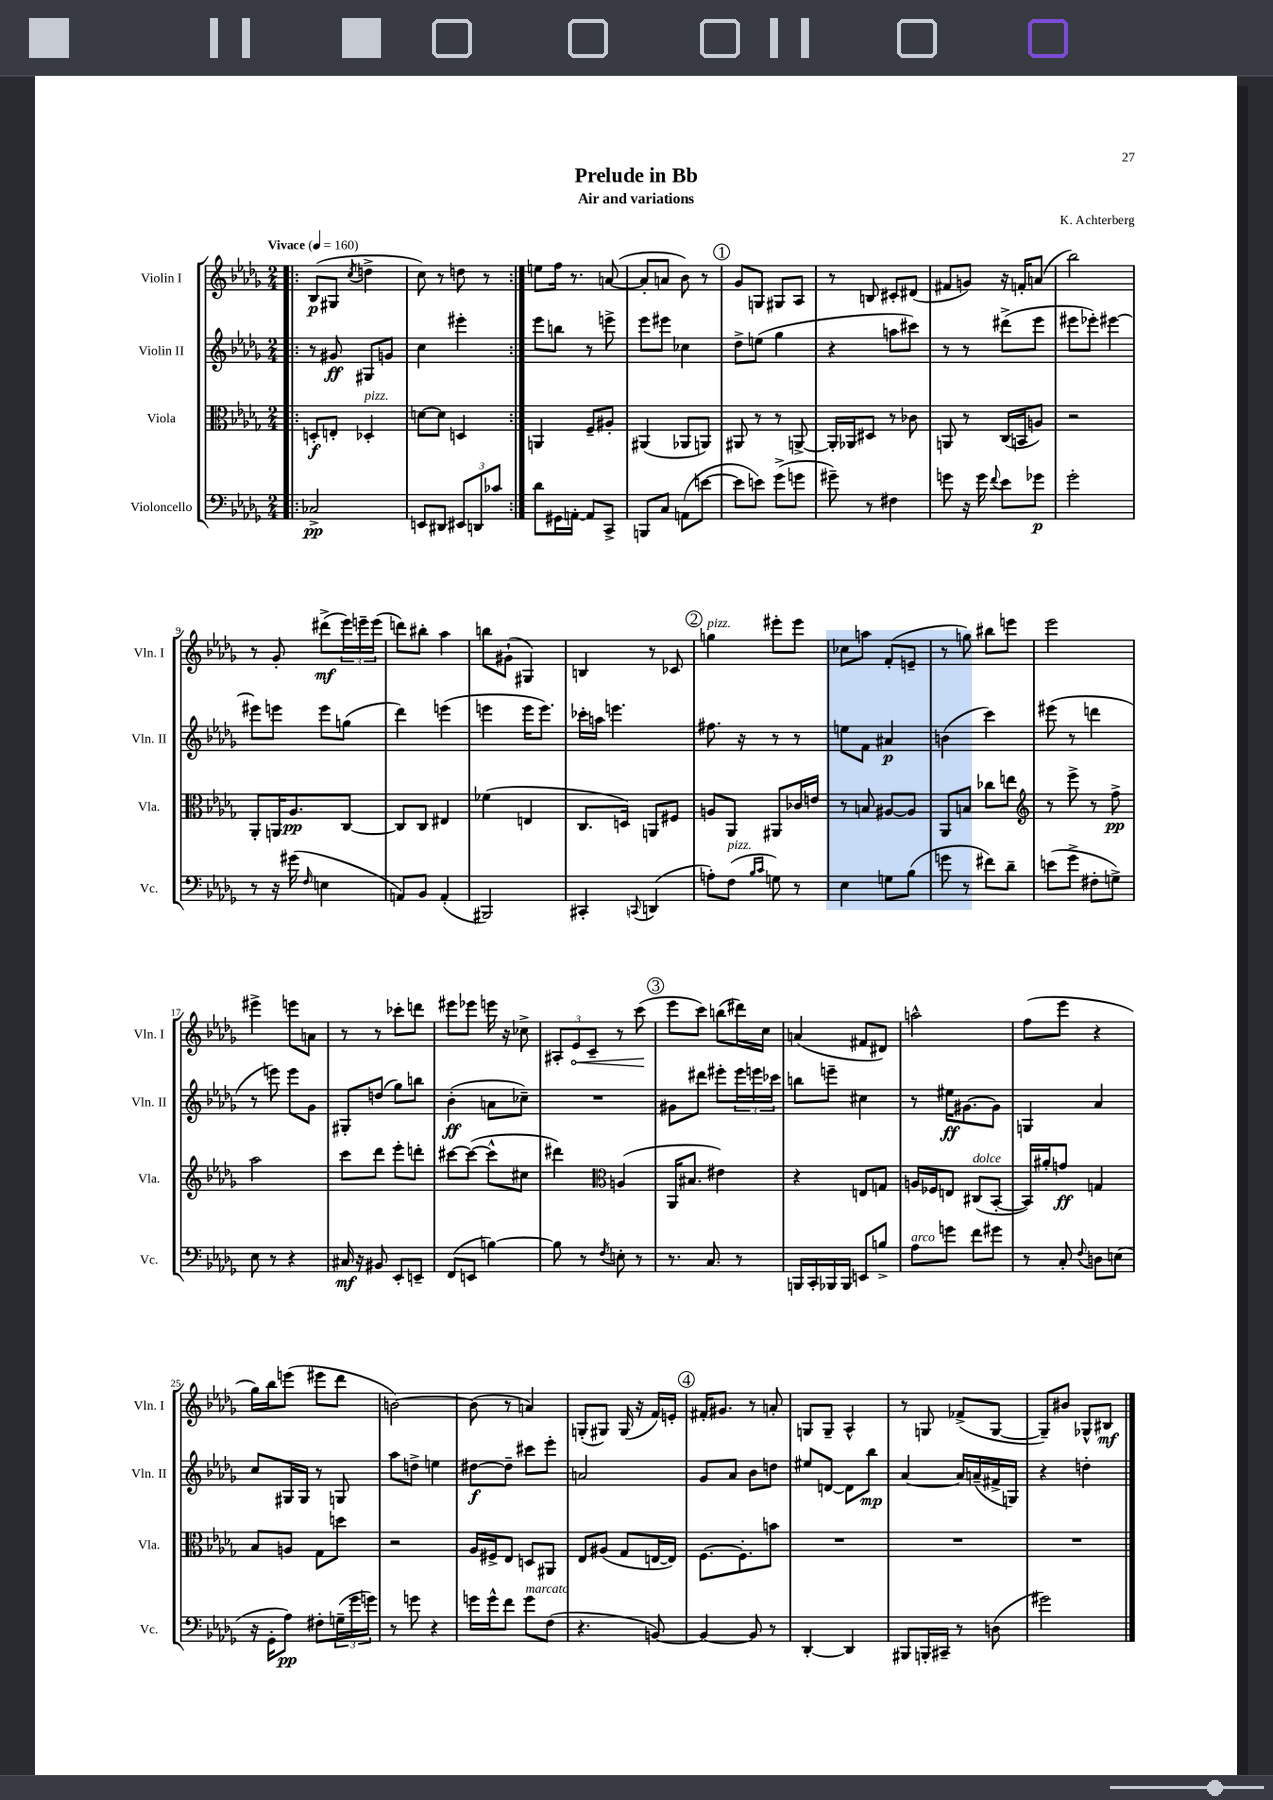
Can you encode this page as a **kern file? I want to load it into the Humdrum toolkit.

**kern	**kern	**kern	**kern
*staff4	*staff3	*staff2	*staff1
*clefF4	*clefC3	*clefG2	*clefG2
*k[b-e-a-d-g-]	*k[b-e-a-d-g-]	*k[b-e-a-d-g-]	*k[b-e-a-d-g-]
*M2/4	*M2/4	*M2/4	*M2/4
*MM160	*MM160	*MM160	*MM160
=!|:	=!|:	=!|:	=!|:
2C-^/	8D'/L	8r	(8B-/L
.	8E'/J	8g#/	8G#/J
.	.	.	8qcc/
.	4D-'/	8G#/L	4dd^\
.	.	8g/J	.
=	=	=	=
8EE/L	[8d\L	4cc\	8cc\)
8DD#/J	8d\]J	.	8r
12EE#/L	4D/	4eee#'\	8dd\
12DD/	.	.	.
.	.	.	8r
12c-/J	.	.	.
=:|!	=:|!	=:|!	=:|!
8d-\L	4AA/	8eee-\L	8ee\L
16GG#\L	.	8bb\J	16ff\Jk
[16AA'\JJ	.	.	8.r
8AA/]L	8F~/L	8r	.
8CC^/J	8A#'/J	8eee^\	([8a/
=	=	=	=
8BBB/L	(4AA#/	8eee-\L	8a'/]L
8C/J	.	8eee#\J	8a/J
(8AA\L	8AA-/L	4cc-\	8b-\)
[8e\J	8AA/J)	.	8r
=	=	=	=
8e\]L	8AA#/	8dd-^\L	8g-/L
8e\J)	8r	(8ee\J	8G/J
(8g-^\L	8r	4gg-\	8G#/L
8g\J	[8AA^/	.	8A-/J
=	=	=	=
8g#~\)	16AA'/]LL	4r	8r
.	16AA-/J	.	.
8r	8D#/J	.	8B/
4F#\	8r	8aa\L	8c#'/L
.	8c-\	8ccc#\J)	(8d#/J
=	=	=	=
8g\	8AA/	8r	8f#/L
16r	8r	8r	8g/J)
16g\	.	.	.
8qqf/	.	.	.
8e-\L	(16C/LL	(8ddd#^\L	16r
.	16BB/J	.	16f'/LK
8g-\J	8A/J)	8eee-\J	(8a/J
=	=	=	=
2g-'\	2r	8eee#\L	2bb-\)
.	.	8eee-'\J)	.
.	.	[4eee#\	.
=	=	=	=
8r	8AA-'/L	8eee#\]L	8r
16r	16AA/K	8eee\J	8g-'/
(16g#\	8.A-/	.	.
16qqF/	.	.	.
4E\	.	8eee\L	(8ddd#^\L
.	[8C/J	(8gg\J	24eee-\L)
.	.	.	24eee~\
.	.	.	(24eee\JJ
=	=	=	=
8AA/L)	8C/]L	4ddd-\)	8ddd\L)
8BB-/J	8C/J	.	8bb#'\J
(4AA'/	4E#/	(4eee\	4aa-\
=	=	=	=
2BBB#/)	(4f-\	4eee\	8bb\L
.	.	.	(8g#`\J
.	4E/	16eee\LK	4G#/)
.	.	8.eee\J)	.
=	=	=	=
4CC#'/	8.C/L	16ccc-'\LL	4B/
.	.	16aa\JJ	.
.	.	4.eee\	.
.	16D/Jk)	.	.
8qqCC/	.	.	.
(4DD/	8AA/L	.	8r
.	8F#/J	.	8c-/
=	=	=	=
8A'\L)	8A/L	8.ff#\	4gg\
(8F\J	8AA-/J	.	.
.	.	16r	.
16qqB-/LL	.	.	.
16qqc/JJ	.	.	.
8G\)	8AA#/L	8r	8eee#'\L
8r	16c-/L	8r	8eee#\J
.	16e/JJ	.	.
=	=	=	=
4E-\	8r	8ee\L	8cc-\L
.	8B/	8f\J	8aa\J
8G\L	[8A#/L	4a#/	(8f'/L
(8B-\J	8A#/]J	.	8e~/J
=	=	=	=
8g\	8AA-/L	(4b\	8r
8r	8B/J	.	8gg\)
8f#\L)	8cc-\L	4ccc\)	8bb#\L
8d-~\J	8ee\J	.	8eee\J
=	=	=	=
*	*clefG2	*	*
(8e\L	8r	(8eee#\	2eee-\
8g-^\J	8eee-^\	8r	.
8F#'\L	8r	4ddd\	.
8G^\J)	8ff^\	.	.
=	=	=	=
8E-\	2aa-\	8r	4eee#^\
8r	.	8eee\)	.
4r	.	8eee\L	8eee\L
.	.	8g-\J	8a\J
=	=	=	=
16C#/	8ccc\L	8G#'/L	8r
16r	.	.	.
8BB#/	8ddd-\J	(8dd/J	8r
8EE-'/L	8eee-'\L	8gg-\L)	8ccc-'\L
8EE~/J	8ddd'\J	8bb\J	8ddd\J
=	=	=	=
(8FF/L	[8ccc#\L	(4b-'\	8eee#\L
8EE/J	(8ccc#\_J	.	8eee-\J
[4B\)	8ccc#^^\]L	8a\L	16eee\
.	.	.	16r
.	8cc#\J	8cc-~\J)	8cc-^\
=	=	=	=
8B\]	4ddd#\)	2r	12A#'/L
.	.	.	12e-/
8r	.	.	.
.	.	.	12c~/J
*	*clefC3	*	*
8qF/	.	.	.
8E'\	(4A/	.	8r
8r	.	.	(8ccc\
=	=	=	=
8.r	16AA-/LK	8g#\L	8eee-\L
.	8.B#/J	.	.
.	.	8ddd#\J	8ccc\J)
8.C/	.	.	.
.	4e#\)	8eee#'\L	(8bb\L
8r	.	24eee#\L	16ddd#\L)
.	.	24eee\	.
.	.	.	16cc\JJ
.	.	24ccc-\JJ	.
=	=	=	=
16BBB/LL	4r	8bb\L	(4a/
16CC'/	.	.	.
16BBB-/	.	8eee~\J	.
16BBB-/JJ	.	.	.
8EE/L	8E/L	4cc#\	8f#/L
8B^/J	8G/J	.	8d#/J)
=	=	=	=
8A-\L	16A/LL	8r	2aa^^\
.	16F-/J	.	.
8g\J	8E/J	16ee#\LK	.
.	.	[8.g#\	.
8f\L	(8C#/L	.	.
8g#\J	[8BB-'/J	8g#\]J	.
=	=	=	=
8r	16BB-/]LL)	4G/	(8ff\L
.	16a#'/J	.	.
8C'/	8g/J	.	8eee-\J
8qqF/	.	.	.
8D\L	4G/	4a-/	4r
(8E\J	.	.	.
=	=	=	=
16r	8B-/L	8cc/L	16gg-\LL)
16GG-'\LK	.	.	16bb-\J
8A-\J)	8A/J	16G#/L	(8eee\J
.	.	16G#/JJ	.
8F#'\L	8G-\L	8r	8eee#\L
(24G~\L	8dd\J	8G/	8ddd-\J
24g-\	.	.	.
24g\JJ)	.	.	.
=	=	=	=
8r	2r	8aa-\L	[2b\)
8g\	.	8dd^\J	.
4r	.	4ee\	.
=	=	=	=
16g\LL	16A-/LL	[8dd#\L	(8b\]
16g^^\J	16F#^/J	.	.
8f\J	8E-/J	8dd#~\]J	8r
8g\L	8D/L	8ccc#\L	4a/)
(8F\J	8AA#/J	8eee-'\J	.
=	=	=	=
4.r	8E-/L	2a/	(8G'/L
.	(8A#/J	.	8G#/J)
.	8G-/L	.	(16G#/
.	.	.	16r
[8BB/)	[16E/L	.	16f/LL)
.	16E/]JJ)	.	16e'/JJ
=	=	=	=
4BB/_	[8.F\L	8g-/L	16f#'/LK
.	.	.	8.g#/J
.	.	8a-/J	.
.	8.F'\]	.	.
8BB/]	.	8b-\L	8r
8r	8b\J	8dd\J	8a'/
=	=	=	=
[4DD-'/	2r	8ee#/L	8G/L
.	.	[8d/J	8G~/J
4DD-/]	.	8d\]L	4A-^^/
.	.	8bb-\J	.
=	=	=	=
8BBB#/L	2r	[4a-/	8r
16BBB'/L	.	.	8G/
16CC#~/JJ	.	.	.
8r	.	16a-/]LL	(8f-^/L
.	.	(16a~/	.
(8D\	.	16f#^/	[8G/J
.	.	16G/JJ)	.
=	=	=	=
2g#\)	2r	4r	8G~/]L)
.	.	.	8b#/J
.	.	4dd'\	8G-^^/L
.	.	.	8B#/J
==	==	==	==
*-	*-	*-	*-
